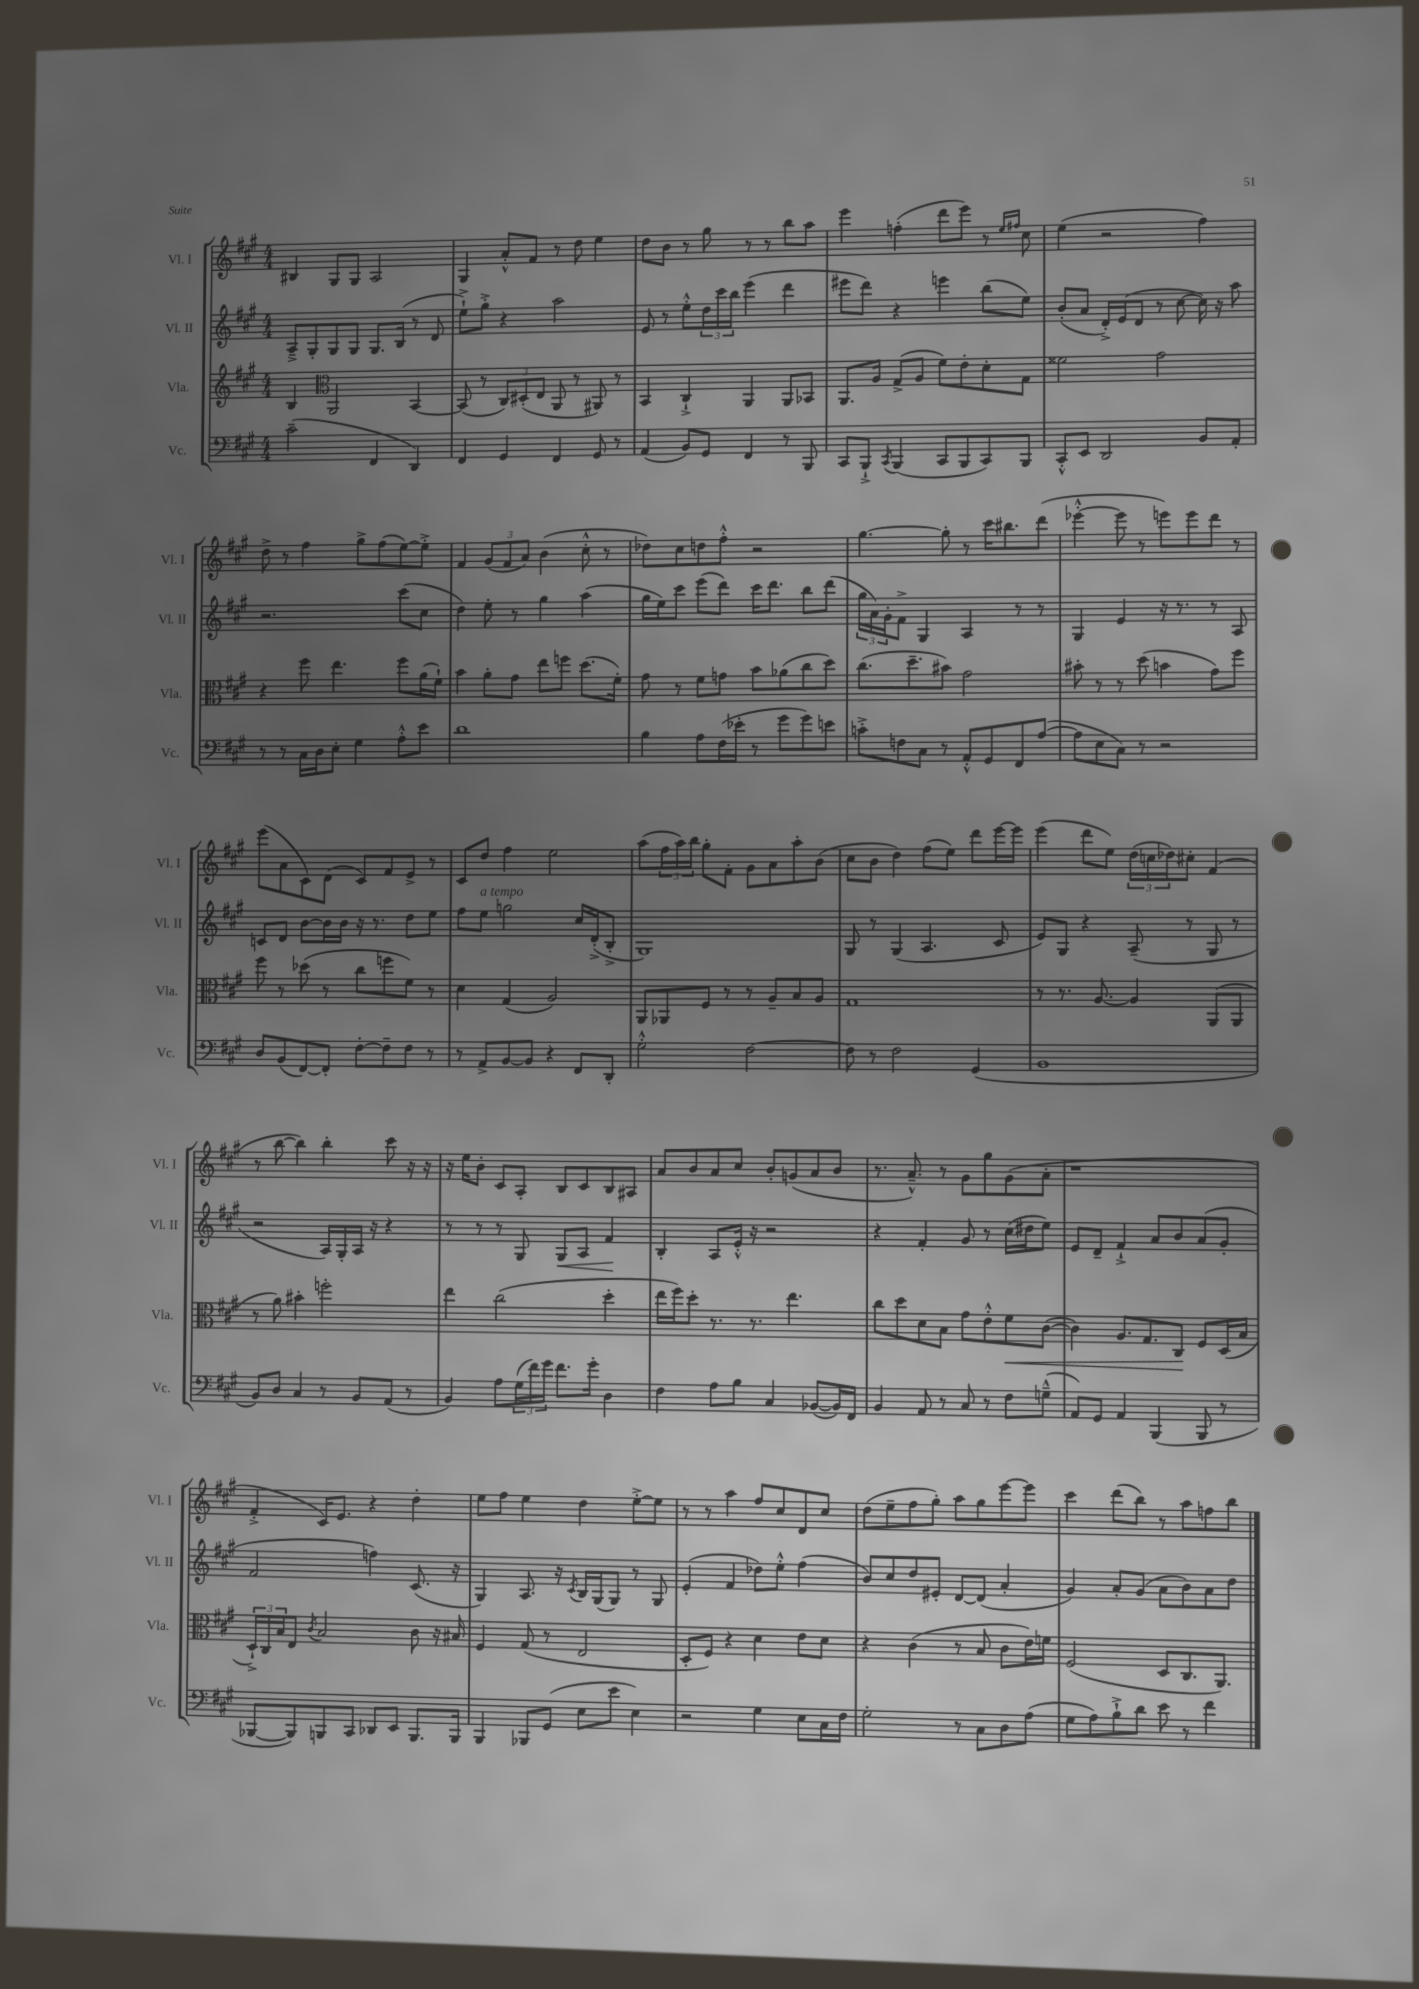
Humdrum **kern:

**kern	**kern	**dynam	**kern	**dynam	**kern
*part4	*part3	*part3	*part2	*part2	*part1
*staff4	*staff3	*staff3	*staff2	*staff2	*staff1
*I"Vc.	*I"Vla.	*	*I"Vl. II	*	*I"Vl. I
*I'Vc.	*I'Vla.	*	*I'Vl. II	*	*I'Vl. I
*clefF4	*clefG2	*	*clefG2	*	*clefG2
*k[f#c#g#]	*k[f#c#g#]	*	*k[f#c#g#]	*	*k[f#c#g#]
*M4/4	*M4/4	*	*M4/4	*	*M4/4
=16	=16	=16	=16	=16	=16
(2c#~\	4B/	.	8A~^/L	.	4B#X/
.	.	.	8G#'/	.	.
*	*clefC3	*	*	*	*
.	2AA/	.	8G#/	.	8G#/L
.	.	.	8G#/J	.	8G#/J
4FF#/	.	.	8.G#/L	.	2A/
.	.	.	(16B/Jk	.	.
4DD/)	[4BB/	.	8r	.	.
.	.	.	8d/	.	.
=17	=17	=17	=17	=17	=17
4FF#/	(8BB/]	.	8ee`^\L)	.	4G#/
.	8r	.	8gg#'^\J	.	.
4GG#/	12C#/L)	.	4r	.	8a'^^/L
.	(12D#X'/	.	.	.	.
.	.	.	.	.	8f#/J
.	12E/J	.	.	.	.
4FF#/	8AA/	.	2aa\	.	8r
.	8r	.	.	.	8dd\
8GG#/	8AA#X/)	.	.	.	4ee\
8r	8r	.	.	.	.
=18	=18	=18	=18	=18	=18
(4AA/	4BB/	.	8e/	.	8dd\L
.	.	.	8r	.	8b\J
8BB/L)	4C#`^/	.	8ee'^^\L	.	8r
8GG#/J	.	.	24dd\L	.	8gg#\
.	.	.	24ccc#\	.	.
.	.	.	24bb\JJ	.	.
4FF#/	4AA/	.	(4eee\	.	8r
.	.	.	.	.	8r
8r	8AA/L	.	4ddd\	.	8bb\L
8BBB/	8BB-X/J	.	.	.	8aa\J
=19	=19	=19	=19	=19	=19
8CC#/L	8.AA/L	.	8eee#X\L	.	4eee\
8BBB`^/J	.	.	8ddd\J)	.	.
.	16A/Jk	.	.	.	.
8qCC#/	.	.	.	.	.
(4BBB/	(8G#^/L	.	4r	.	(4ffn'\
.	8A/J	.	.	.	.
8CC#/L	8f#\L)	.	4eeen\	.	8ddd\L
8BBB/	8e'\	.	.	.	8eee\J)
8CC#/)	8d'\	.	(8bb\L	.	8r
.	.	.	.	.	16qqee/LL
.	.	.	.	.	16qqff#X/JJ
8BBB/J	8G#\J	.	8ee\J)	.	8cc#\
=20	=20	=20	=20	=20	=20
8CC#'^^/L	2f##X\	.	(8b'/L	.	(4ee\
8EE/J	.	.	8a/J	.	.
2DD/	.	.	16d'^/LL)	.	2r
.	.	.	(16e/J	.	.
.	.	.	8d/J	.	.
.	2g#\	.	8r	.	.
.	.	.	[8cc#\	.	.
8BB/L	.	.	16cc#\])	.	4ff#\)
.	.	.	16r	.	.
8AA'/J	.	.	8aa\	.	.
!!LO:LB:g=z
=21	=21	=21	=21	=21	=21
8r	4r	.	2.r	.	8dd^\
8r	.	.	.	.	8r
16C#\LL	8ff#\	.	.	.	4ff#\
16D\J	.	.	.	.	.
8E'\J	4.ee\	.	.	.	.
4G#\	.	.	.	.	8gg#^\L
.	.	.	.	.	(8ff#\
8A'^^\L	8ff#\L	.	(8ccc#\L	.	[8ee\)
8e\J	(16a\L	.	8cc#\J	.	8ee'^\J]
.	16f#`\JJ)	.	.	.	.
=22	=22	=22	=22	=22	=22
1d	4b\	.	4dd\)	.	4f#/
.	8a'\L	.	8ee'\	.	(12g#/L
.	.	.	.	.	12f#/
.	8g#\J	.	8r	.	.
.	.	.	.	.	12a/J)
.	8ee\L	.	4gg#\	.	(4b\
.	8ffn\J	.	.	.	.
.	(8.dd\L	.	(4aa\	.	8cc#'^^\
.	.	.	.	.	8r
.	16f#'\Jk)	.	.	.	.
=23	=23	=23	=23	=23	=23
4B\	8g#\	.	16gg#\LL	.	8dd-X\L)
.	.	.	16ee\J)	.	.
.	8r	.	8ccc#\J	.	8cc#\
8A\L	8f#\L	.	(8eee\L	.	8ddn\
(16F#\L	8gn\J	.	8ddd\J)	.	8ff#'^^\J
16e-X'\JJ	.	.	.	.	.
8r	8b\L	.	16ccc#\KL	.	2r
.	.	.	8.ddd\J	.	.
8g#\L	(8a-X\	.	.	.	.
8g#\)	8cc#\	.	8bb\L	.	.
8en\J	8dd\J)	.	(8ddd\J	.	.
=24	=24	=24	=24	=24	=24
8cn'^\L	(8.cc#\L	.	24gg#\LL	.	[4.gg#\
.	.	.	24a\)	.	.
.	.	.	24g#'\J	.	.
8Fn\	.	.	8f#^\J	.	.
.	8.dd~\	.	.	.	.
8C#\J	.	.	4G#/	.	.
8r	8b#X\J)	.	.	.	8gg#'\]
8AA'^^/L	2g#\	.	4A/	.	8r
8GG#/	.	.	.	.	16ccc#\KL
.	.	.	.	.	8.bb#X\
8FF#/	.	.	8r	.	.
([8A/J	.	.	8r	.	(8ddd\J
=25	=25	=25	=25	=25	=25
8A\L]	8b#X'\	.	4G#/	.	[4eee-X'^^\
8E\	8r	.	.	.	.
8C#\J)	8r	.	4e/	.	8eee-\]
8r	(8dd\	.	.	.	8r
2r	4bn\	.	16r	.	8eeen\L)
.	.	.	8.r	.	.
.	.	.	.	.	8eee\
.	8g#\L)	.	8r	.	8ddd\J
.	8ff#\J	.	8A/	.	8r
!!LO:LB:g=z
=26	=26	=26	=26	=26	=26
8D/L	8ff#\	.	8cn/L	.	(8eee\L
(8BB/	8r	.	8d/J	.	8a\
[8FF#/)	(8dd-X\	.	[8b\L	.	8c#\)
8FF#'/J]	8r	.	16b\L]	.	(8d\J
.	.	.	16b\JJ	.	.
[8F#'\L	8cc#\L	.	16r	.	8c#/L)
.	.	.	8.r	.	.
8F#~\]	8ffn\	.	.	.	8f#/
8F#\J	8f#\J)	.	8dd\L	.	8e^/J
8r	8r	.	8ee\J	.	8r
=27	=27	=27	=27	=27	=27
8r	4d\	.	8ff#\L	.	8c#/L
!	!	!	!LO:TX:a:i:t=a tempo	!	!
8AA^/L	.	.	8ee\J	.	8dd/J
[8BB/	(4G#/	.	2ggn\	.	4ff#\
8BB/J]	.	.	.	.	.
4r	2A/)	.	.	.	2ee\
8FF#/L	.	.	16cc#/LL	.	.
.	.	.	(16d'^/J	.	.
8DD'/J	.	.	8B'^/J	.	.
=28	=28	=28	=28	=28	=28
2G#'^^\	8AA/L	.	1G#)	.	(8aa\L
.	8AA-X/	.	.	.	24ff#\L
.	.	.	.	.	24aa\)
.	.	.	.	.	24bb\JJ
.	8F#/J	.	.	.	8gg#'\L
.	8r	.	.	.	8f#'\J
[2F#\	8r	.	.	.	8g#\L
.	8A~/L	.	.	.	8a\
.	8B/	.	.	.	8aa'\
.	8A/J	.	.	.	(8b\J
=29	=29	=29	=29	=29	=29
8F#\]	1G#	.	8G#/	.	8cc#\L
8r	.	.	8r	.	8b\J
2F#\	.	.	(4G#/	.	4dd\)
.	.	.	4.A/	.	(8ff#\L
.	.	.	.	.	8ee\J)
(4GG#/	.	.	.	.	8ddd\L
.	.	.	8c#/	.	[16eee\L
.	.	.	.	.	16eee\JJ]
=30	=30	=30	=30	=30	=30
1BB	8r	.	8e/L)	.	(4eee\
.	8.r	.	8G#/J	.	.
.	.	.	4r	.	8ddd\L
.	[8.A/	.	.	.	.
.	.	.	.	.	8ee\J)
.	4A/]	.	(8A~/	.	(24dd\LL
.	.	.	.	.	24ccn\
.	.	.	.	.	24dd-X\J)
.	.	.	8r	.	8cc#X'\J
.	(8AA/L	.	8G#/	.	(4f#/
.	8AA/J	.	8r	.	.
!!LO:LB:g=z
=31	=31	=31	=31	=31	=31
8BB/L)	8r	.	2r	.	8r
8D/J	8a\)	.	.	.	[8bb\
4C#/	4b#X'\	.	.	.	4bb\])
8r	2ffn'\	.	16A/LL)	.	4bb'\
.	.	.	16G#'/	.	.
8BB/L	.	.	16A/JJ	.	.
.	.	.	16r	.	.
(8AA/J	.	.	4r	.	8ccc#\
8r	.	.	.	.	16r
.	.	.	.	.	16r
=32	=32	=32	=32	=32	=32
4BB/)	4ee\	.	8r	.	16r
.	.	.	.	.	16ee\KL
.	.	.	8r	.	8b'\J
8A\L	(2cc#\	.	8r	.	8c#/L
(24G#\L	.	.	8G#/	.	8A'/J
24f#\)	.	.	.	.	.
24g#\JJ	.	.	.	.	.
!	!	!	!	!LO:HP:b	!
8.f#\L	.	.	8G#/L	<	8B/L
.	.	.	8A/J	.	8c#/
16g#'\Jk	.	.	.	.	.
4D\	4dd'\	.	4f#/	.	8B/
.	.	.	.	.	8A#X/J
.	.	.	.	[	.
=33	=33	=33	=33	=33	=33
4F#\	16ee\LL	.	4B'/	.	8a/L
.	16ff#\J)	.	.	.	.
.	8dd'\J	.	.	.	8b/
8A\L	8.r	.	8A/L	.	8a/
8B\J	.	.	16e'^^/Jk	.	8cc#/J
.	8.r	.	16r	.	.
4C#/	.	.	2r	.	8b'/L
.	4.ee\	.	.	.	(8gn/
([8BB-X/L	.	.	.	.	8a/
16BB-/L])	.	.	.	.	8b/J
16FF#/JJ	.	.	.	.	.
=34	=34	=34	=34	=34	=34
4BB/	8cc#\L	.	4r	.	8.r
.	8dd\	.	.	.	.
.	.	.	.	.	8.a~^^/)
8AA/	8d\	.	4f#'/	.	.
8r	8B\J	.	.	.	8r
8C#/	8g#\L	.	8g#/	.	8g#\L
8r	8e'^^\	.	8r	.	8gg#\
!	!	!LO:HP:b	!	!	!
8F#\L	8f#\	<	(16cc#\LL	.	(8g#\
.	.	.	16dd#X\J	.	.
(8Gn~^^\J	([8c#\J	.	8ee\J)	.	8a'\J
=35	=35	=35	=35	=35	=35
8AA/L)	4c#\])	.	8e/L	.	1r
8GG#/J	.	.	8d~/J	.	.
4AA/	8.A/L	.	4f#`^/	.	.
.	8.G#/	.	.	.	.
(4BBB/	.	.	8a/L	.	.
.	8C#/J	.	8b/	.	.
8BBB/	8F#/L	[	(8a/	.	.
8r	(16D/L	.	8g#'/J	.	.
.	16B/JJ	.	.	.	.
!!LO:LB:g=z
=36	=36	=36	=36	=36	=36
[8BBB-X/L	24D`^/LL)	.	2f#/	.	4f#'^/
.	24C#/	.	.	.	.
.	24B/J	.	.	.	.
8BBB-/])	8E/J	.	.	.	.
.	8qc#/	.	.	.	.
8BBBn/	2B/	.	.	.	16c#/KL)
.	.	.	.	.	8.e/J
8CC#/J	.	.	.	.	.
8DD-X/L	.	.	4ffn\)	.	4r
8EE/J	.	.	.	.	.
8.BBB/L	8c#\	.	(8.c#/	.	4dd'\
.	16r	.	.	.	.
16BBB/Jk	16B#X/	.	16r	.	.
=37	=37	=37	=37	=37	=37
4BBB/	4F#/	.	4G#/)	.	8ee\L
.	.	.	.	.	8ff#\J
8BBB-X/L	(8G#/	.	8.A/	.	4ee\
(8GG#/J	8r	.	.	.	.
.	.	.	16r	.	.
.	.	.	8qc#/	.	.
8E\L	2E/	.	16B/LL	.	4dd\
.	.	.	(16G#/J	.	.
8e\J	.	.	8G#/J)	.	.
4E\)	.	.	8r	.	[8ee'^\L
.	.	.	8G#/	.	8ee\J]
=38	=38	=38	=38	=38	=38
2r	8D'/L	.	(4e'/	.	8r
.	8F#/J)	.	.	.	8r
.	4r	.	4f#/	.	4aa\
4G#\	4d\	.	8dd-X\L)	.	8ff#/L
.	.	.	8ee'^^\J	.	8cc#/
8E\L	8e\L	.	(4ff#\	.	8d/
16C#\L	8d\J	.	.	.	8cc#/J
16F#\JJ	.	.	.	.	.
=39	=39	=39	=39	=39	=39
2G#'\	4r	.	8b/L)	.	(8dd\L
.	.	.	8cc#/	.	8ee~\
.	(4c#\	.	8dd/	.	8ff#\
.	.	.	8e#X'/J	.	8gg#'\J)
8r	8r	.	[8d/L	.	8aa\L
8C#\L	8B/	.	(8d/J]	.	8gg#\
8D\	8c#\L	.	4a'/	.	[8eee\
(8A\J	16e\L)	.	.	.	8eee\J]
.	16fn\JJ	.	.	.	.
=40	=40	=40	=40	=40	=40
8G#\L	(2F#/	.	4g#/)	.	4ccc#\
8A\)	.	.	.	.	.
8B`^\	.	.	8a'/L	.	(8ddd\L
8d\J	.	.	(8g#/J	.	8bb\J)
8e\	8D/L	.	8a\L	.	8r
8r	8.C#/	.	8b\)	.	8aa\L
4f#\	.	.	8a\	.	8ffn\
.	8.AA/J)	.	.	.	.
.	.	.	8dd\J	.	8bb\J
==	==	==	==	==	==
*-	*-	*-	*-	*-	*-
